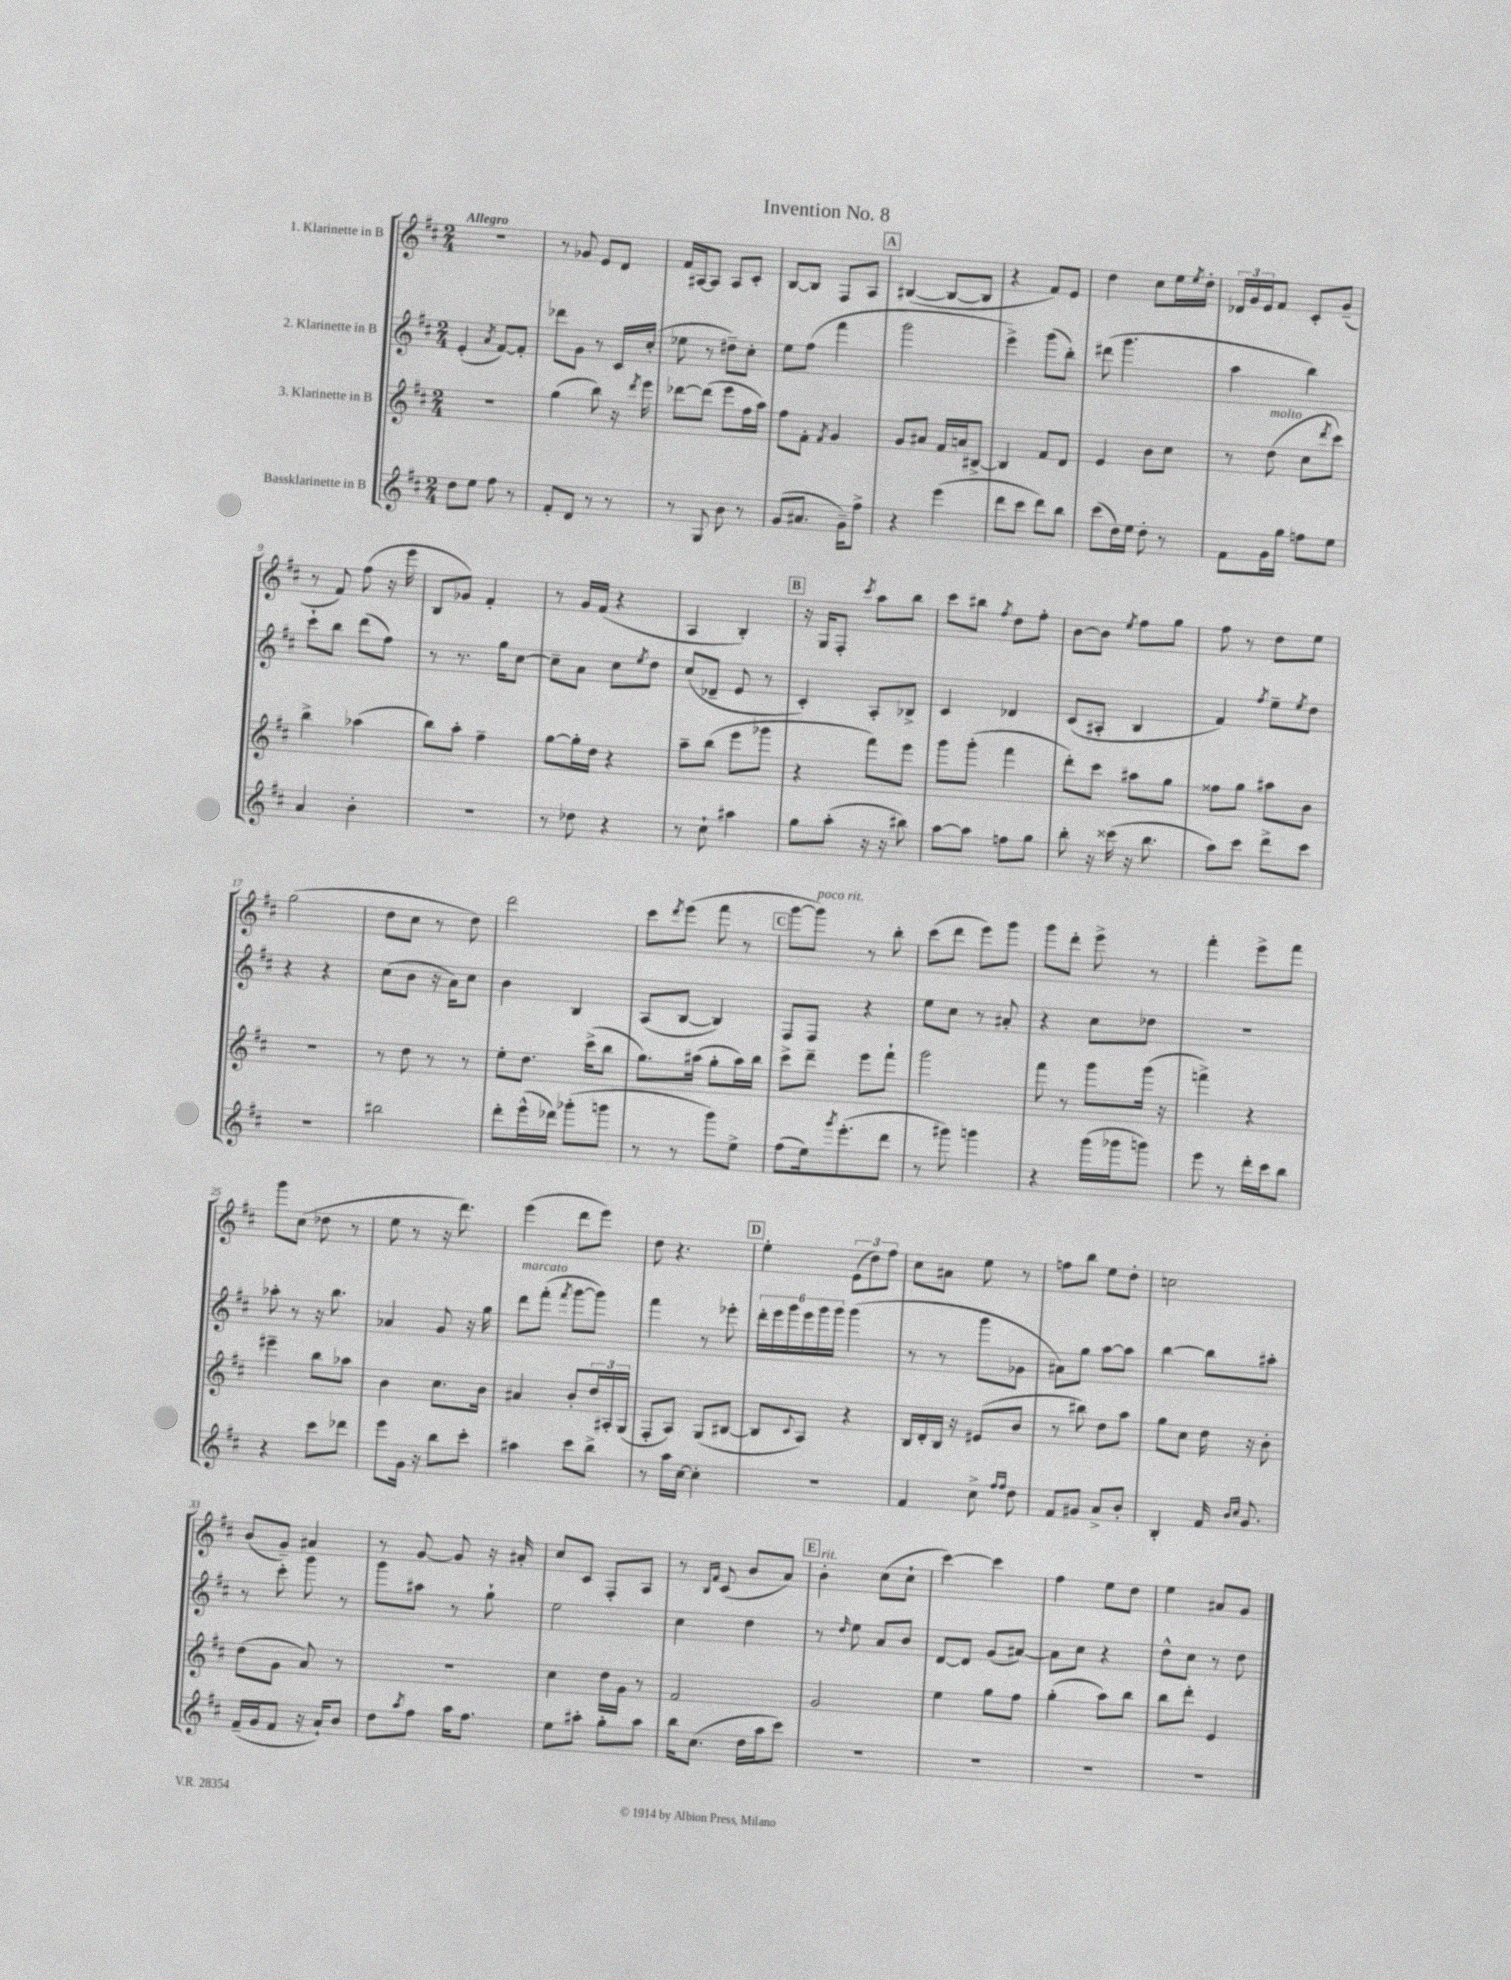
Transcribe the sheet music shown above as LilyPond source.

\header { title = "Invention No. 8" }
<<
\new StaffGroup <<
\new Staff = "s0" \with { instrumentName = "1. Klarinette in B" } {
    \clef treble \key d \major \numericTimeSignature \time 2/4 \tempo "Allegro"
    R2 |
    r8 ges'8 e'8 d'8 |
    fis'16 ais16~ ais8 ais8 cis'8-. |
    b8~ b8 fis8 a8 |
    \mark \markup { \box "A" } bis4~( bis8~ bis8 |
    r4 fis'8) e'8 |
    d''4 cis''8 e''16 \acciaccatura { e''8 } d''16-. |
    \tuplet 3/2 { des'16 g'16 e'16 } fis'8 cis'8-. g'8--( |
    r8 fis'8) fis''8( r16 e'''16 |
    b8 ges'8) fis'4-. |
    r8 g'16 fis'16( r4 |
    a4 b4-.) |
    \mark \markup { \box "B" } r16 g16 fis8-. \acciaccatura { cis'''8 } a''8 b''8 |
    cis'''8 bis''8 \acciaccatura { fis''8 } d''8 fis''8-. |
    b'8~ b'8 \acciaccatura { e''8 } fis''8 g''8 |
    fis''8 r8 d''8 e''8 |
    g''2( |
    d''8 cis''8 r8 d''8) |
    d'''2 |
    cis'''8 \acciaccatura { d'''8 } e'''8( fis'''8 r8 |
    \mark \markup { \box "C" } g'''8~ g'''8^\markup { \italic "poco rit." }) r8 b''8-. |
    cis'''8( d'''8 e'''8) g'''8 |
    g'''8 d'''8-. e'''8-> r8 |
    fis'''4-. e'''8-> fis'''8 |
    g'''8 cis''8( des''8 r8 |
    e''8 r8 r16 d'''8.) |
    e'''4( d'''8 e'''8) |
    d''8 r4. |
    \mark \markup { \box "D" } e''4-. \tuplet 3/2 { e'8( d''8) fis''8 } |
    cis''8 ais'8 e''8 r8 |
    f''8 b''8 e''8 d''8-. |
    c''2 |
    b'8( g'8--) ais'4 |
    r8 g'8~ g'8 r16 ais'16-. |
    cis''8 cis'8 fis8-. a8 |
    r8 \grace { b16 fis'16 } cis'8( b'8 a'8) |
    \mark \markup { \box "E" } b'4-.^\markup { \italic "rit." } cis''8( cis''8-! |
    cis'''4~) cis'''4 |
    fis''4 e''8 d''8 |
    e''4 ais'8 g'8 \bar "|." |
}
\new Staff = "s1" \with { instrumentName = "2. Klarinette in B" } {
    \clef treble \key d \major \numericTimeSignature \time 2/4
    e'4-.( \acciaccatura { a'8 } fis'8~) fis'8-. |
    des'''8 g'8 r8 cis'16 cis''16-.( |
    ees''8 r8 dis''8--) cis''8-. |
    e''8 fis''8( fis'''4 |
    \mark \markup { \box "A" } g'''2 |
    e'''4->) g'''8( b''8-.) |
    dis'''8( g'''4. |
    a''4 b''4) |
    cis'''8-! b''8 d'''8( fis''8) |
    r8 r8. g''16 cis''8~ |
    cis''8-- a'8 cis''8 \acciaccatura { e''8 } d''8 |
    cis''8( des'8-- e'8 r8 |
    \mark \markup { \box "B" } cis'4-.) a8-. bes8-> |
    cis'4 des'4 |
    cis'8( ais8-. b4 |
    fis'4) \acciaccatura { fis''8 } e''8-- \acciaccatura { e''8 } d''8 |
    r4 r4 |
    cis''8( b'8 r16 a'16) cis''8 |
    b'4 b4 |
    a8( b8~ b4) |
    \mark \markup { \box "C" } fis8 fis8 r4 |
    e''8 cis''8 r8 ais'8-. |
    r4 cis''8 des''8 |
    R2 |
    aes''8-. r8 r16 b''8. |
    aes'4 g'8 r16 g''16 |
    d'''8^\markup { \italic "marcato" } fis'''8-.( \acciaccatura { fis'''8 } g'''8~ g'''8) |
    fis'''4 r8 ees'''8-. |
    \mark \markup { \box "D" } \tuplet 6/4 { d'''16-. e'''16 g'''16 e'''16 g'''16 g'''16 } g'''4( |
    r8 r8 g'''8 ges'8 |
    ais'8) g''8 a''8~ a''8 |
    b''4~ b''8 ais''8-. |
    r8 cis'''8-. g'''8 r8 |
    g'''8 ais''8 r8 g''8-! |
    e''2 |
    cis''4 d''4 |
    \mark \markup { \box "E" } r8 \grace { d''16 } e''8 a'8 b'8 |
    d'8~ d'8 g'8( ais'8~) |
    ais'8 cis''8 r4 |
    d''8-^ cis''8 r8 d''8 \bar "|." |
}
\new Staff = "s2" \with { instrumentName = "3. Klarinette in B" } {
    \clef treble \key d \major \numericTimeSignature \time 2/4
    R2 |
    g''4( b''8) r16 \acciaccatura { d'''8 } e'''16 |
    des'''8~ des'''8( e'''8 fis''16 a''16) |
    fis''8 fis'8-. \acciaccatura { fis'8 } g'4 |
    \mark \markup { \box "A" } g'8 ais'8 fis'16 a'16 bis8~-> |
    bis4 fis'8 d'8 |
    e'4 b'8 cis''8 |
    r8 d''8^\markup { \italic "molto" }( cis''8 \acciaccatura { d'''8 } cis'''8) |
    b''4-> aes''4( |
    b''8) a''8-. fis''4-- |
    g''8~ g''16-. d''16 r4 |
    a''8-- b''8( e'''8 ges'''8 |
    \mark \markup { \box "B" } r4 fis'''8) e'''8 |
    g'''8 g'''8-.( fis'''4 |
    d'''8-.) cis'''8 ais''8 g''8 |
    fisis''8 g''8 ais''8 b'8 |
    R2 |
    r8 d''8 r8 r8 |
    e''8-. d''8. cis'''16->( b''8 |
    g''8.) ais''16( g''8-. ais''16) b''16 |
    \mark \markup { \box "C" } cis'''8-> d'''8-- e'''8 fis'''8-! |
    g'''2 |
    fis'''8 r8 g'''8 g'''16( r16 |
    f'''4->) r4 |
    eis'''4-- b''8 aes''8 |
    b'4 cis''8. b'16 |
    ais'4 b'8-. \tuplet 3/2 { d''16 ais16-. g16( } |
    fis8-. a8) g8( bis8~ |
    \mark \markup { \box "D" } bis8 \appoggiatura { cis'8 } a8) r4 |
    b16 d'16-. b16 r16 eis'8( b'8 |
    r8 bis''8) d''8 a''8 |
    g''8 cis''8 d''16 r16 b'8-. |
    d''8( g'8 a'8) r8 |
    r2 |
    cis''4 d''16 g'16 r8 |
    fis'2 |
    \mark \markup { \box "E" } g'2 |
    e''4 g''8 fis''8 |
    g''4-.( a''8) b''8 |
    b''8 d'''8-. e'4 \bar "|." |
}
\new Staff = "s3" \with { instrumentName = "Bassklarinette in B" } {
    \clef treble \key d \major \numericTimeSignature \time 2/4
    d''8 e''8 fis''8 r8 |
    fis'8-. d'8 r8 r8 |
    r8 g8 b'8 r8 |
    g'8( ais'8. g'16--) fis''8-> |
    \mark \markup { \box "A" } r4 e'''4( |
    d'''8 cis'''8 d'''8) b''8 |
    cis'''8( d''16) e''16 d''8-. r8 |
    fis'8 g'16 g''16 f''8 e''8 |
    a'4 b'4-. |
    r2 |
    r8 des''8 r4 |
    r8 cis''8-! ais''4 |
    \mark \markup { \box "B" } g''8 a''8-.( r16 r16 bis''8) |
    a''8~ a''8 f''8 g''8 |
    b''8-. r16 cisis'''16( r16 b''8. |
    a''8) cis'''8 d'''8-> cis'''8 |
    R2 |
    bis''2 |
    d'''8-. e'''16-^( des'''16) ges'''8-.( g'''8 |
    r8 r8 g'''8) e''8-> |
    \mark \markup { \box "C" } fis''8( e''16) \acciaccatura { g'''8 } e'''8.-.( d'''8 |
    r8 gis'''8) g'''4 |
    r4 g'''16( ges'''16 g'''8) |
    e'''8 r8 d'''16-. cis'''16 b''8 |
    r4 cis'''8 des'''8 |
    e'''8 g'16 r16 b''8 cis'''8-. |
    ais''4 cis'''8 b''8-> |
    r8 a''16 cis''16~ cis''4-. |
    \mark \markup { \box "D" } r2 |
    fis'4 cis''8-> \grace { fis''16 fis''16 } d''8 |
    fis'8 gis'8 a'8-> b'8-. |
    b4-. fis'16 \grace { b'16 cis''16 } g'8. |
    fis'16--( g'16 fis'8 r16 a'16-!) b'8 |
    d''8 \acciaccatura { a''8 } fis''8 a''16 fis''8. |
    e''8 ais''8-. g''8-. ais''8 |
    b''16 cis''8.( d''16 a''16 cis'''8) |
    \mark \markup { \box "E" } R2 |
    R2 |
    R2 |
    R2 \bar "|." |
}
>>
>>
